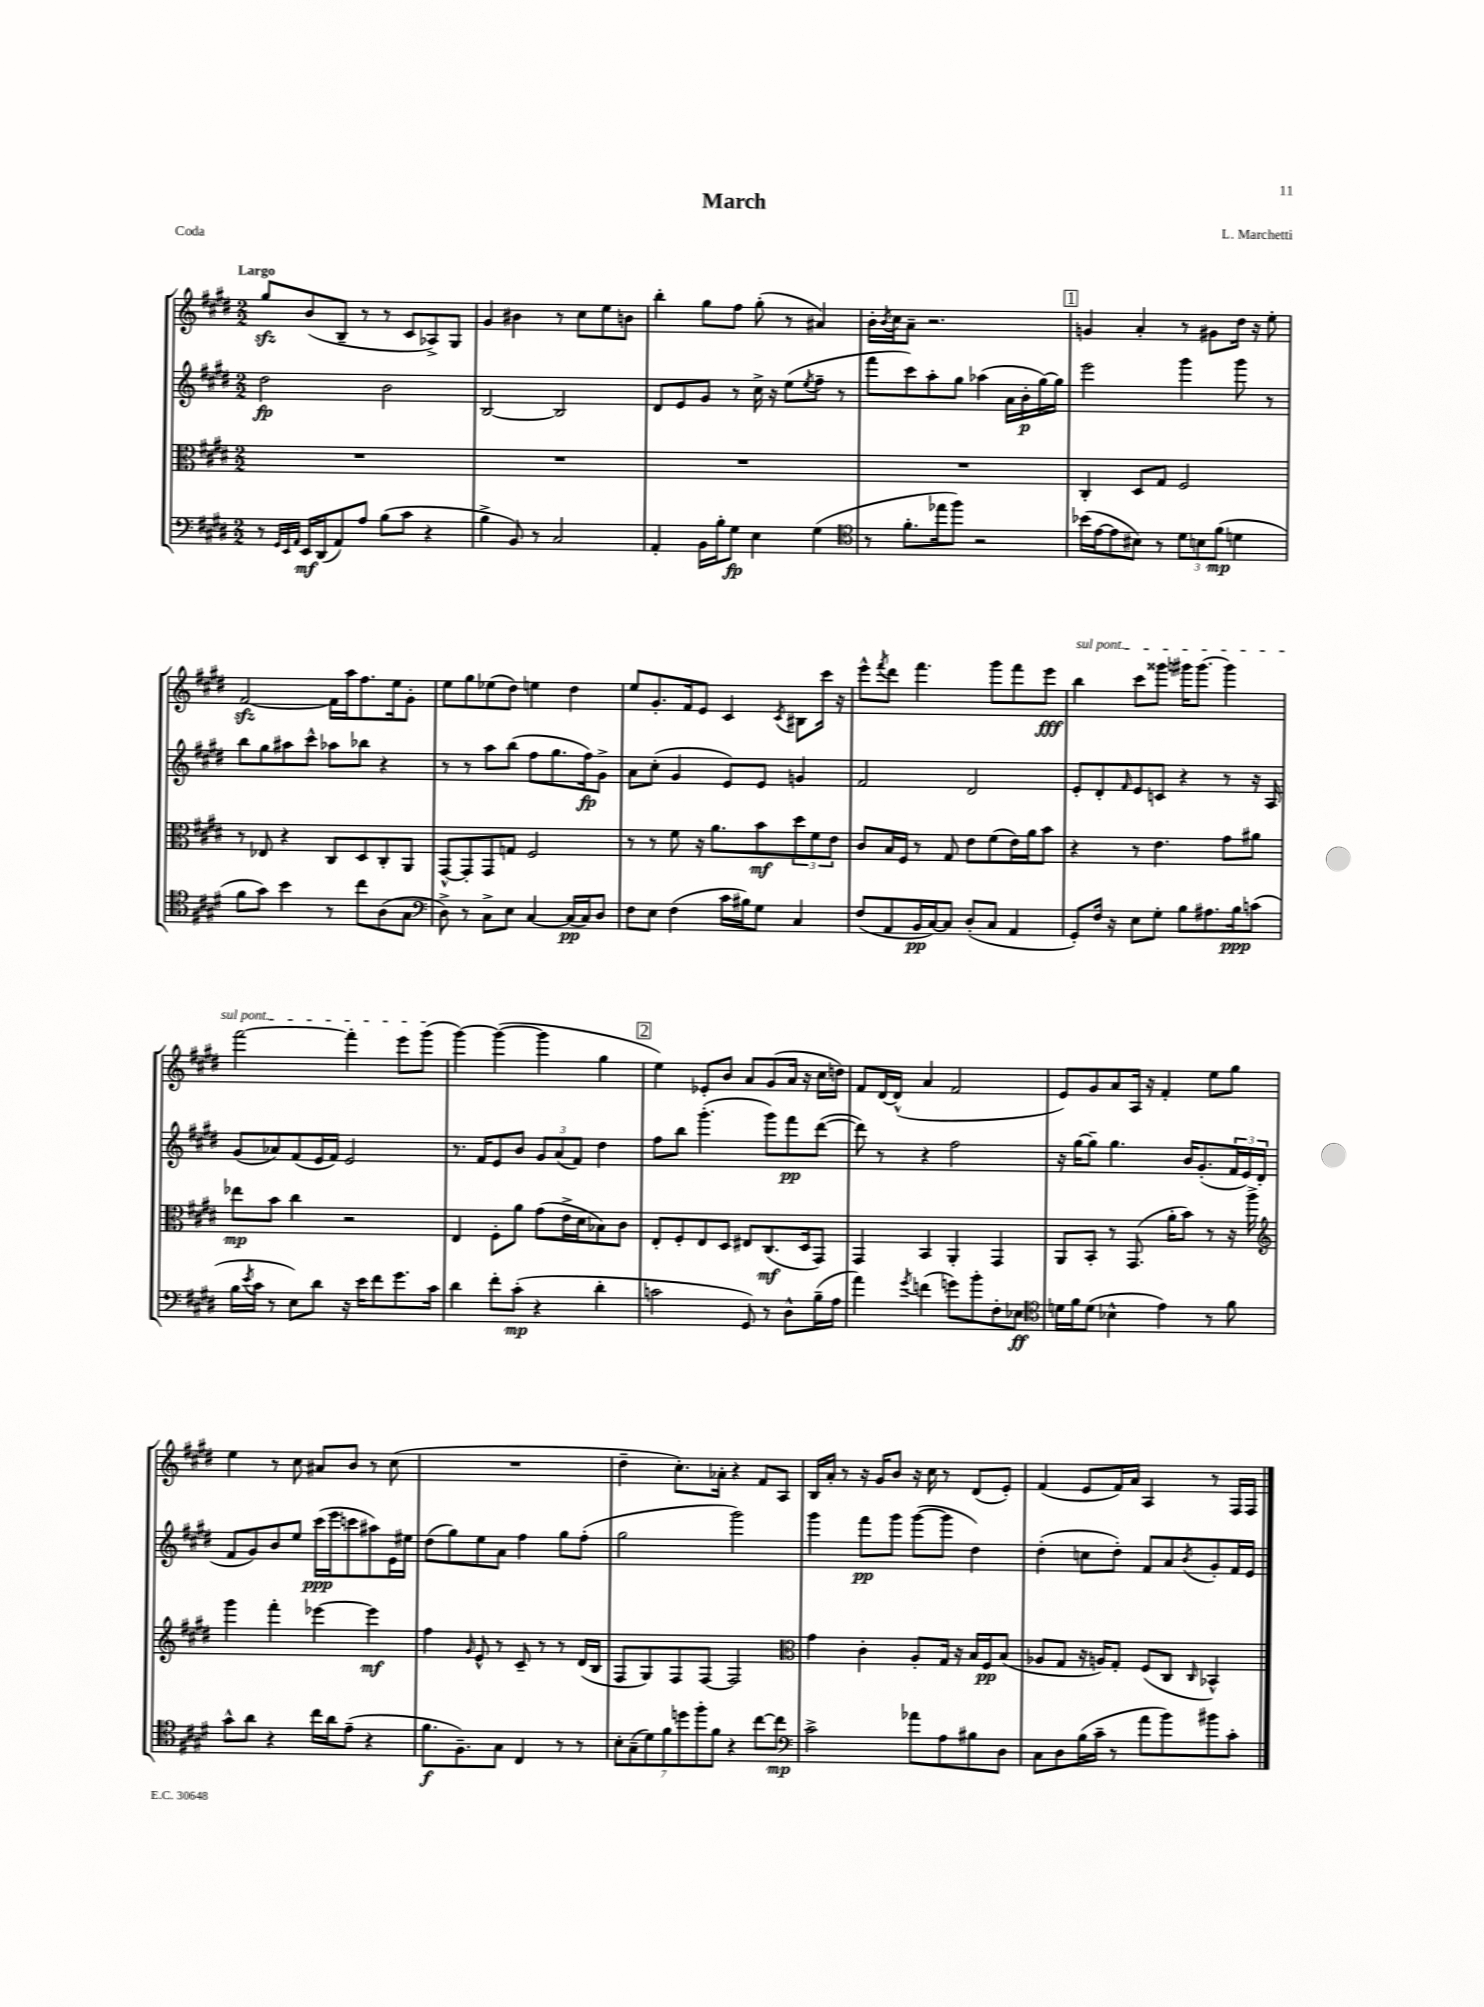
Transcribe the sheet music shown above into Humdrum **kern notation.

**kern	**kern	**kern	**kern
*staff4	*staff3	*staff2	*staff1
*clefF4	*clefC3	*clefG2	*clefG2
*k[f#c#g#d#]	*k[f#c#g#d#]	*k[f#c#g#d#]	*k[f#c#g#d#]
*M2/2	*M2/2	*M2/2	*M2/2
8r	1r	2dd#\	8gg#/L
32qqGG#/LLL	.	.	.
32qqEE/	.	.	.
32qqAA/JJJ	.	.	.
16EE/LL	.	.	(8b/
(16DD#/J	.	.	.
8AA/)	.	.	8B~/J
8A/J	.	.	8r
(8B\L	.	2b\	8r
8c#\J	.	.	8c#/L
4r	.	.	8A-^/)
.	.	.	8G#/J
=	=	=	=
4B^\	1r	[2B/	4g#/
8BB/)	.	.	4b#\
8r	.	.	.
2C#/	.	2B/]	8r
.	.	.	8cc#\L
.	.	.	8ee\
.	.	.	8b\J
=	=	=	=
4AA'/	1r	8d#/L	4bb'\
.	.	8e/	.
16BB\LL	.	8g#/J	8gg#\L
16B'\J	.	.	.
8G#\J	.	8r	8ff#\J
4E\	.	16cc#^\	(8gg#'\
.	.	16r	.
.	.	(8ee\L	8r
.	.	8qee/	.
(4G#\	.	8ff#~\J	4a#/)
.	.	8r	.
=	=	=	=
*clefC4	*	*	*
8r	1r	8fff#\L	16b'\LL
.	.	.	8qb/
.	.	.	16cc#\J
8.f#'\L	.	8ccc#\)	8a~\J
.	.	8aa'\	2.r
16ee-\k	.	.	.
8ff#\J)	.	8gg#\J	.
2r	.	(4aa-\	.
.	.	16a\LL	.
.	.	16b'\	.
.	.	[16gg#\)	.
.	.	16gg#\]JJ	.
=	=	=	=
(16b-\LL	4C#'/	2eee\	4g/
[16e\J	.	.	.
8e\]	.	.	.
8B#\J)	8D#/L	.	4a'/
8r	8G#/J	.	.
12d#\L	2F#/	4ggg#\	8r
12B\	.	.	.
.	.	.	8g#\L
(12f#\J	.	.	.
4d\	.	8ggg#\	16dd#\Jk
.	.	.	16r
.	.	8r	8ee'\
=	=	=	=
8f#\L	8r	8bb\L	[2f#/
8g#\J)	8E-/	8gg#\	.
4b\	4r	8aa#\	.
.	.	8ccc#^^\J	.
8r	8C#/L	8aa-\L	16f#\]LL
.	.	.	16aa\J
8cc#\L	8D#/	8bb-\J	8.ff#\
(8A\	8C#'/	4r	.
.	.	.	16ee\k
8G#\J	8AA/J	.	8g#'\J
=	=	=	=
*clefF4	*	*	*
8D#^\)	[8GG#^^/L	8r	8ee\L
8r	8GG#'/]	8r	8gg#\
8C#^\L	8GG#/	8aa\L	(8ee-\
8E\J	8G/J	(8bb\J	8dd#\J)
[4C#/	2F#/	8ff#\L	4ee\
.	.	8.gg#\	.
(16C#/]LL	.	.	4dd#\
16C#/J)	.	16ff#\k)	.
8D#/J	.	8g#^\J	.
=	=	=	=
8F#\L	8r	8a\L	8ee/L
8E\J	8r	(8cc#'\J	8.g#'/
(4F#\	8f#\	4g#/	.
.	.	.	16f#/k
.	16r	.	8e/J
.	8.a\L	.	.
16c#\LL	.	8e/L)	4c#/
16B#\J)	.	.	.
8G#\J	8b\	8e/J	.
.	.	.	8qc#/
4C#/	12dd#\	4g/	8B#\L
.	12f#\	.	.
.	.	.	16ccc#\Jk
.	12e\J	.	.
.	.	.	16r
=	=	=	=
(8F#/L	8c#/L	2f#/	8eee^^\L
.	.	.	8qfff#/
8AA/	16B/L	.	8ddd#\J
.	16F#/JJ	.	.
16BB/L	8r	.	4.fff#\
[16C#/J)	.	.	.
8C#/]J	8G#/	.	.
(8D#'/L	8e\L	2d#/	.
8C#/J	(8f#\	.	8ggg#\L
4AA/	16e\L)	.	8fff#\
.	16a\J	.	.
.	8b\J	.	8eee\J
=	=	=	=
8GG#'/L)	4r	8e'/L	4bb\
16F#/Jk	.	8d#'/	.
16r	.	.	.
.	.	16qqf#/	.
8E\L	8r	8e/	8ccc#\L
8G#'\J	4.e\	8c/J	8ggg##\J
8B\L	.	4r	16ggg#\LK
.	.	.	[8.ggg#\J
8.A#\	.	.	.
.	8g#\L	8r	4ggg#\]
16B\k	.	.	.
(8c\J	8a#\J	16r	.
.	.	16A/	.
=	=	=	=
16B\LL	8ee-\L	(8g#/L	[2fff#\
8qe/	.	.	.
16c#\JJ	.	.	.
8r	8b\J	8a-/)	.
8E\L)	4cc#\	(8f#/	.
8d#\J	.	16e/L	.
.	.	16f#/JJ)	.
16r	2r	2e/	4fff#'\]
16e\LK	.	.	.
8f#\	.	.	.
8.g#\	.	.	8eee\L
.	.	.	(8ggg#\J
16c#\Jk	.	.	.
=	=	=	=
4d#\	4E/	8.r	[4ggg#\)
.	.	16f#/LK	.
8f#'\L	8F#'\L	8e/	(4ggg#\_
(8c#'\J	8a\J	8b/J	.
4r	(8g#\L	12g#/L	4ggg#\]
.	.	(12a/	.
.	16e^\L	.	.
.	.	12f#/J)	.
.	16d#\J	.	.
4d#'\	8B-\)	4dd#\	4gg#\
.	8c#\J	.	.
=	=	=	=
2c\	8E'/L	8ff#\L	4ee\)
.	8F#'/	8bb\J	.
.	8E/	(4.ggg#'\	8e-'/L
.	8D#/J	.	8b/J
8GG#/)	8E#/L	.	8a/L
8r	(8.C#/	8ggg#\L)	(8g#/
8D#^^\L	.	8fff#\	16a/Jk
.	16D#/k	.	16r
(16B~\L	8GG#/J)	([8ddd#\J	16cc#\LL
16A\JJ	.	.	16dd\JJ)
=	=	=	=
4a\)	4GG#/	8ddd#\])	8f#/L
.	.	8r	[16d#/L
.	.	.	(16d#^^/]JJ
8qg#/	.	.	.
(4f\	4BB/	4r	4a/
8g\L)	4AA'/	2ff#\	2f#/
8b'\	.	.	.
8F#'\	4GG#/	.	.
8E-\J	.	.	.
=	=	=	=
*clefC4	*	*	*
16d\LL	8AA/L	16r	8e/L)
16f#\J	.	[16gg#\LK	.
(8d\J	8BB'/J	8gg#~\]J	8g#/
4B-^^\	8r	4.gg#\	8a/
.	(8.GG#/	.	16A/Jk
.	.	.	16r
4e\)	.	.	4f#'/
.	16a'\LK	.	.
.	8b\J)	16b/LK	.
.	.	(8.g#'/	.
8r	8r	.	8ee\L
8f#\	16r	24f#/L	8gg#\J
.	.	24e/)	.
.	16aa^\	.	.
.	.	(24d#/JJ	.
=	=	=	=
*	*clefG2	*	*
8g#^^\L	4ggg#\	8f#/L	4ee\
8a\J	.	8g#/)	.
4r	4fff#'\	8b/	8r
.	.	8ee/J	8cc#\
16cc#\LL	[4eee-\	(16ccc#\LL	8a#/L
16a\J	.	16eee\J	.
(8e~\J	.	8ccc\	8b/J
4r	4eee-\]	8aa#\)	8r
.	.	16e\L	(8cc#\
.	.	16ee#\JJ	.
=	=	=	=
8.f#\L	4ff#\	(8dd#\L	1r
.	.	8gg#\)	.
8.F#~\)	.	.	.
.	16qqg#/	.	.
.	8e^^/	8ee\	.
8G#\J	8r	8a\J	.
4C#/	8c#~/	4ff#\	.
.	8r	.	.
8r	8r	8gg#\L	.
8r	(16d#/LL	(8ff#'\J	.
.	16B/JJ	.	.
=	=	=	=
14B'\L	8F#/L	2gg#\	4dd#~\
(14G#~\	.	.	.
.	8G#/)	.	.
14d#\)	.	.	.
14f#\	.	.	.
.	8F#/	.	8.cc#'\L)
14dd\	.	.	.
14ff#'\	.	.	.
.	[8F#/J	.	.
14f#\J	.	.	.
.	.	.	16a-'\Jk
4r	2F#/]	2ggg#\)	4r
[8cc#\L	.	.	8f#/L
8cc#\]J	.	.	8A/J
=	=	=	=
*clefF4	*clefC3	*	*
2c#^\	4g#\	4ggg#\	16B/LL
.	.	.	16a'/JJ
.	.	.	8r
.	4c#'\	8fff#\L	16r
.	.	.	16g#/LK
.	.	8ggg#\J	8b/J
8a-\L	8A'/L	([8ggg#\L	16r
.	.	.	16cc#\
8A\	16G#/Jk	8ggg#\]J	8r
.	16r	.	.
8B#\	16B/LL	4dd#\)	(8d#/L
.	16F#/J	.	.
8D#\J	(8B/J	.	8e'/J)
=	=	=	=
8C#\L	8A-/L	(4dd#'\	(4f#/
8D#\	8G#/J	.	.
(16B\L	16r	8cc\L	8e/L
16c#~\JJ	16A/LK)	.	.
8r	8G#'/J	8dd#'\J)	16f#/L)
.	.	.	16a/JJ
8a\L	(8F#/L	8f#/L	4A/
8b\)	8C#/J	8a/	.
.	16qqC#/	8qb/	.
8b#\	4BB-^^/)	8g#'/	8r
8c#'\J	.	16f#/L	16F#/LL
.	.	16e/JJ	16F#/JJ
==	==	==	==
*-	*-	*-	*-
